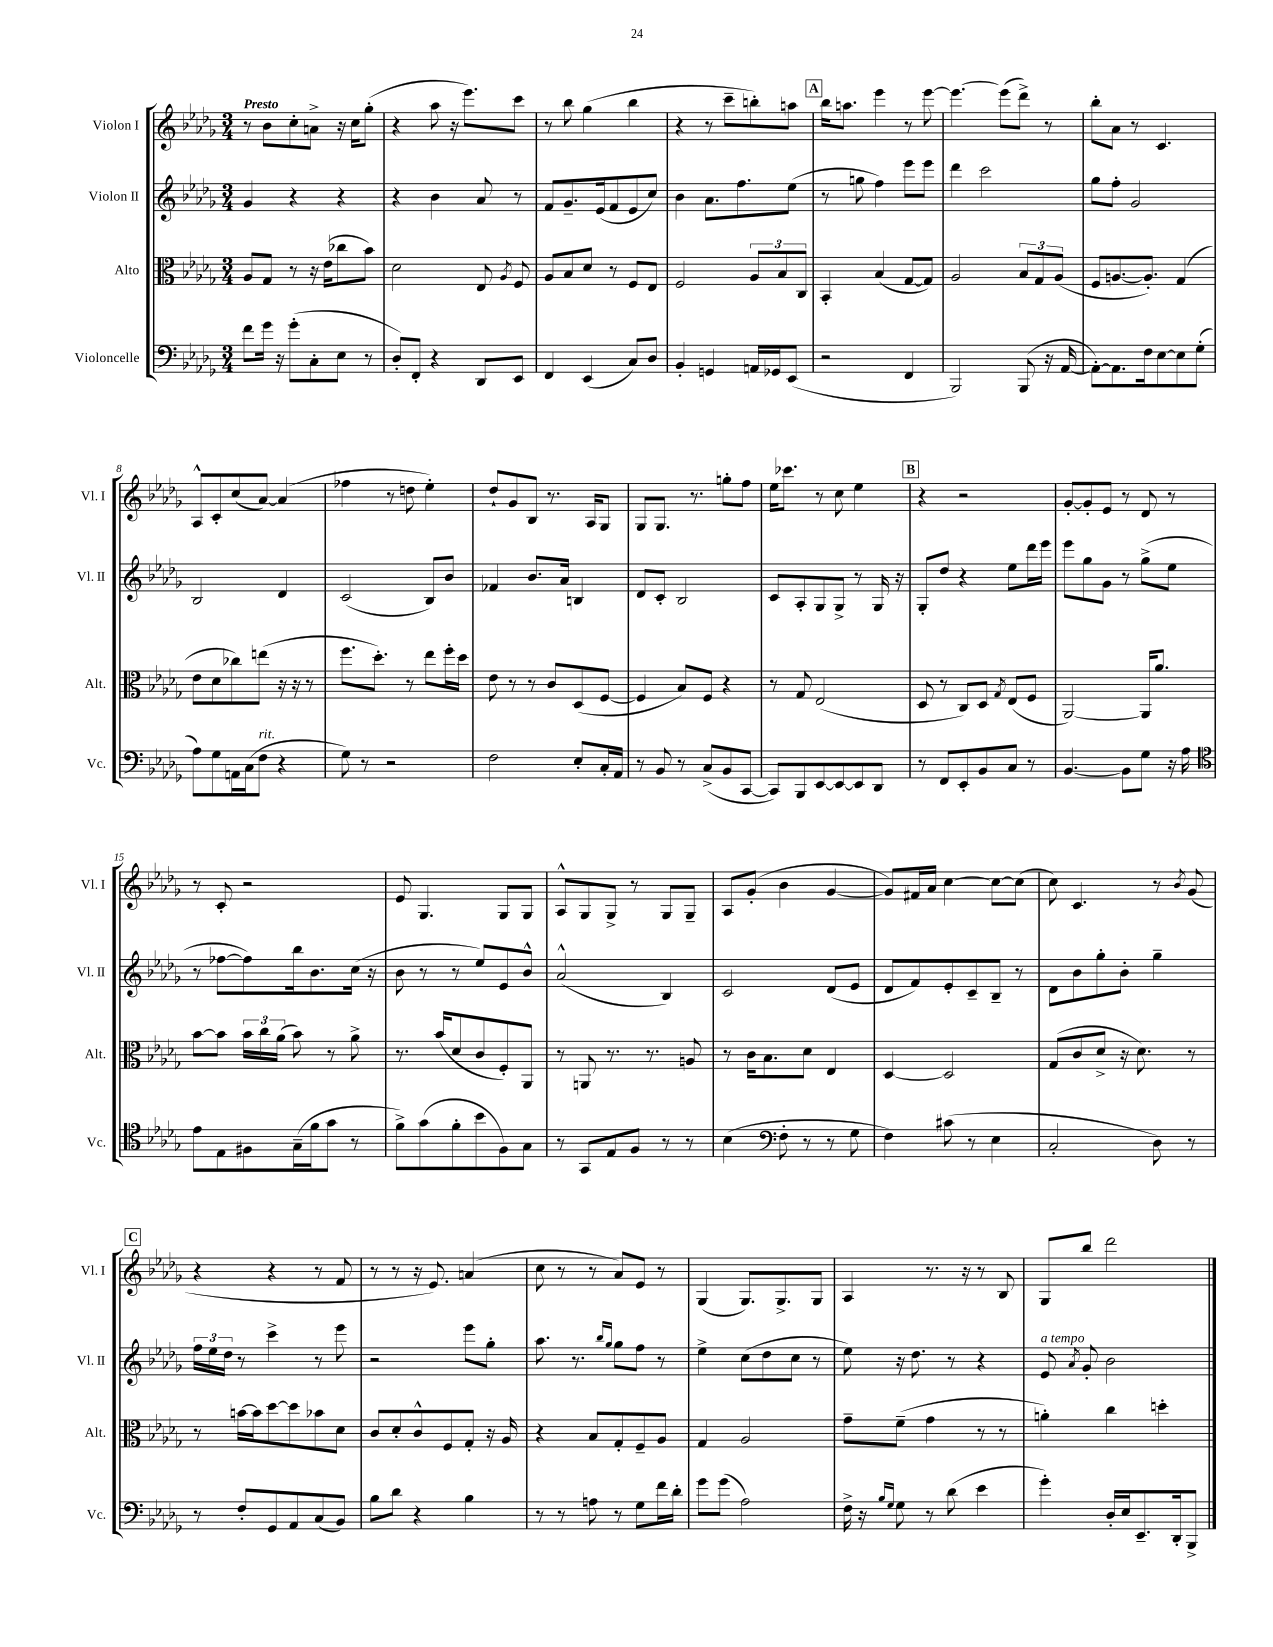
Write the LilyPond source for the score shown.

<<
\new StaffGroup <<
\new Staff = "s0" \with { instrumentName = "Violon I" shortInstrumentName = "Vl. I" } {
    \clef treble \key des \major \numericTimeSignature \time 3/4 \tempo "Presto"
    \autoBeamOff r8 bes'8[ c''8-. a'8]-> r16 c''16[ ges''8]-.( |
    r4 aes''8 r16 ees'''8.[) c'''8] |
    r8 bes''8 ges''4( bes''4 |
    r4 r8 c'''8[-- b''8-.) a''8] |
    \mark \markup { \box "A" } bes''16[ a''8.] ees'''4 r8 ees'''8~ |
    ees'''4.~ ees'''8[( des'''8]->) r8 |
    bes''8[-. aes'8] r8 c'4. |
    aes8[-^ c'8-. c''8( aes'8]~) aes'4( |
    fes''4 r8 d''8 ees''4-.) |
    des''8[-! ges'8 bes8] r8. aes16[ ges8] |
    ges8[ ges8.] r8. g''8[-. f''8] |
    ees''16[ ces'''8.] r8 c''8 ees''4 |
    \mark \markup { \box "B" } r4 r2 |
    ges'8[~-. ges'8-. ees'8] r8 des'8 r8 |
    r8 c'8-. r2 |
    ees'8 ges4. ges8[ ges8] |
    aes8[-^ ges8 ges8]-> r8 ges8[ ges8]-- |
    aes8[ ges'8]-.( bes'4 ges'4~ |
    ges'8[) fis'16 aes'16] c''4~ c''8[~ c''8]( |
    c''8) c'4. r8 \acciaccatura { bes'8 } ges'8( |
    \mark \markup { \box "C" } r4 r4 r8 f'8 |
    r8 r8 r16 ees'8.) a'4( |
    c''8 r8 r8 aes'8[) ees'8] r8 |
    ges4( ges8.[) ges8.-> ges8] |
    aes4 r8. r16 r8 bes8 |
    ges8[ bes''8] des'''2 \bar "|." |
}
\new Staff = "s1" \with { instrumentName = "Violon II" shortInstrumentName = "Vl. II" } {
    \clef treble \key des \major \numericTimeSignature \time 3/4
    \autoBeamOff ges'4 r4 r4 |
    r4 bes'4 aes'8 r8 |
    f'8[ ges'8.-- ees'16( f'8 ees'8 c''8]) |
    bes'4 aes'8.[ f''8. ees''8]( |
    \mark \markup { \box "A" } r8 g''8 f''4) ees'''8[ ees'''8] |
    des'''4 c'''2 |
    ges''8[ f''8]-. ges'2 |
    bes2 des'4 |
    c'2( bes8[) bes'8] |
    fes'4 bes'8.[ aes'16] b4 |
    des'8[ c'8]-. bes2 |
    c'8[ aes8-. ges8 ges8]-> r8 ges16 r16 |
    \mark \markup { \box "B" } ges8[-. des''8] r4 ees''8[ des'''16 ees'''16] |
    ees'''8[ ges''8 ges'8] r8 ges''8[->( ees''8] |
    r8 fes''8[~ fes''8) bes''16 bes'8. c''16]( r16 |
    bes'8 r8 r8 ees''8[) ees'8 bes'8]-^ |
    aes'2-^( bes4) |
    c'2 des'8[( ees'8] |
    des'8[ f'8) ees'8-. c'8-- bes8]-- r8 |
    des'8[ bes'8 ges''8-. bes'8]-. ges''4-- |
    \mark \markup { \box "C" } \tuplet 3/2 { f''16[ ees''16 des''16] } r8 c'''4-> r8 ees'''8 |
    r2 ees'''8[ ges''8]-. |
    aes''8. r8. \grace { bes''16[ ges''16] } ges''8[ f''8] r8 |
    ees''4-> c''8[( des''8 c''8] r8 |
    ees''8) r16 des''8. r8 r4 |
    ees'8^\markup { \italic "a tempo" } \acciaccatura { aes'8 } ges'8-. bes'2 \bar "|." |
}
\new Staff = "s2" \with { instrumentName = "Alto" shortInstrumentName = "Alt." } {
    \clef alto \key des \major \numericTimeSignature \time 3/4
    \autoBeamOff aes8[ ges8] r8 r16 ees'16[( ces''8 bes'8]) |
    des'2 ees8 \acciaccatura { aes8 } f8 |
    aes8[ bes8 des'8] r8 f8[ ees8] |
    f2 \tuplet 3/2 { aes8[ bes8 c8] } |
    \mark \markup { \box "A" } bes,4-. bes4( ges8[~ ges8]) |
    aes2 \tuplet 3/2 { bes8[ ges8 aes8]( } |
    f8[ a8.~ a8.]-.) ges4( |
    ees'8[ des'8 ces''8) e''8]( r16 r16 r8 |
    f''8.[ des''8.]-.) r8 ees''8[ f''16-. des''16] |
    ees'8 r8 r8 c'8[ des8( f8]~ |
    f4 bes8[) f8] r4 |
    r8 ges8 ees2( |
    \mark \markup { \box "B" } des8 r8 c8[) des8] \acciaccatura { ges8 } ees8[( f8] |
    aes,2~) aes,16[ aes'8.] |
    bes'8[~ bes'8] \tuplet 3/2 { bes'16[ c''16 aes'16]( } bes'8) r8 aes'8-> |
    r8. bes'16[( des'8 c'8 f8-.) aes,8] |
    r8 a,8 r8. r8. a8 |
    r8 c'16[ bes8. des'8] ees4 |
    des4~ des2 |
    ges8[( c'8 des'8]-> r16 des'8.) r8 |
    \mark \markup { \box "C" } r8 b'16[~ b'16 des''8~ des''8 bes'8 des'8] |
    c'8[ des'8-. c'8-^ f8 ges8]-. r16 aes16 |
    r4 bes8[ ges8-. f8-- aes8] |
    ges4 aes2 |
    ges'8[-- f'8]--( ges'4 r8 r8 |
    a'4-.) c''4 d''4-. \bar "|." |
}
\new Staff = "s3" \with { instrumentName = "Violoncelle" shortInstrumentName = "Vc." } {
    \clef bass \key des \major \numericTimeSignature \time 3/4
    \autoBeamOff f'8[ ges'16] r16 ges'8[-.( c8-. ees8] r8 |
    des8[-.) f,8]-. r4 des,8[ ees,8] |
    f,4 ees,4( c8[) des8] |
    bes,4-. g,4 a,16[ ges,16 ees,8]( |
    \mark \markup { \box "A" } r2 f,4 |
    bes,,2) bes,,8( r16 aes,16~ |
    aes,8[~-.) aes,8. f16 ees8~ ees8 ges8]-.( |
    aes8[) ges8 a,16 c16( f8]^\markup { \italic "rit." } r4 |
    ges8) r8 r2 |
    f2 ees8[-. c16-. aes,16] |
    r8 bes,8 r8 c8[->( bes,8 c,8]~ |
    c,8[) bes,,8 ees,8~ ees,8~ ees,8 des,8] |
    \mark \markup { \box "B" } r8 f,8[ ees,8-. bes,8 c8] r8 |
    bes,4.~ bes,8[ ges8] r16 aes16 |
    \clef tenor ees'8[ ees8 fis8 ges16--( f'16 ges'8] r8 |
    f'8[->) ges'8( f'8-. bes'8 f8) ges8] |
    r8 ges,8[ ees8 f8] r8 r8 |
    bes4( \clef bass f8-. r8 r8 ges8 |
    f4) cis'8( r8 ees4 |
    c2-. des8) r8 |
    \mark \markup { \box "C" } r8 f8[-. ges,8 aes,8 c8( bes,8]) |
    bes8[ des'8] r4 bes4 |
    r8 r8 a8 r8 ges8[ f'16 des'16]-. |
    ges'8[ ges'8]( aes2) |
    f16-> r16 \grace { bes16[ ges16] } ges8 r8 des'8( ees'4 |
    ges'4-.) des16[-. ees16 ees,8.-- des,16-. bes,,8]-> \bar "|." |
}
>>
>>
